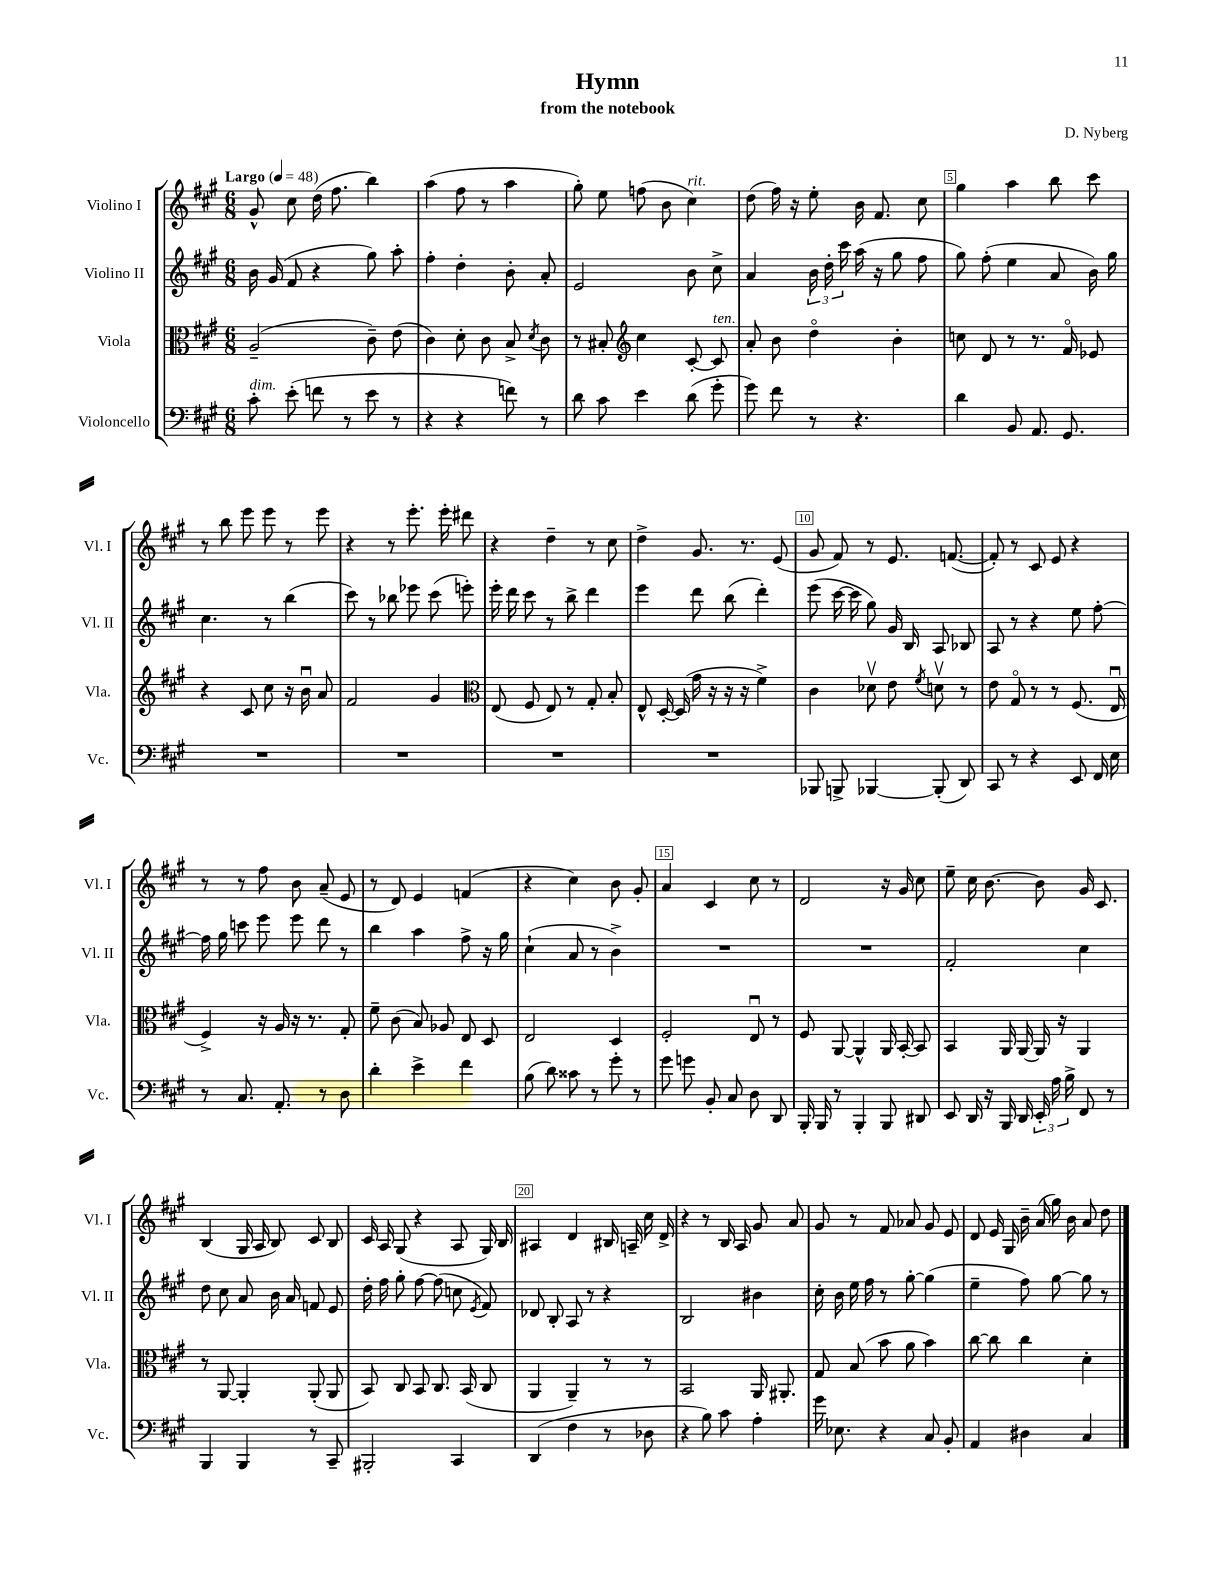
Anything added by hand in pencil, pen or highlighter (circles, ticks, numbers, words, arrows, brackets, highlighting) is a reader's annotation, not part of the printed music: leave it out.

**kern	**kern	**kern	**kern
*staff4	*staff3	*staff2	*staff1
*clefF4	*clefC3	*clefG2	*clefG2
*k[f#c#g#]	*k[f#c#g#]	*k[f#c#g#]	*k[f#c#g#]
*M6/8	*M6/8	*M6/8	*M6/8
*MM48	*MM48	*MM48	*MM48
8c#'\	(2A~/	16b\	8g#^^/
.	.	(16g#/	.
(8e'\	.	8f#/	8cc#\
8f\	.	4r	(16dd\
.	.	.	8.ff#\
8r	.	.	.
8e\	8c#~\)	8gg#\)	4bb\)
8r	(8e\	8aa'\	.
=	=	=	=
4r	4c#\)	4ff#'\	(4aa\
4r	8d'\	4dd'\	8ff#\
.	8c#\	.	8r
8f\)	8B^/	8b'\	4aa\
.	8qd/	.	.
8r	8c#\	8a'/	.
=	=	=	=
8d\	8r	2e/	8gg#'\)
8c#\	8B#'/	.	8ee\
*	*clefG2	*	*
4e\	4cc#\	.	(8ff\
.	.	.	8b\
(8d\	[8c#'/	8b\	4cc#\)
8g#'\	8c#/]	8cc#^\	.
=	=	=	=
8g#\)	8a'/	4a/	(8dd\
8f#\	8b\	.	16ff#\)
.	.	.	16r
8r	4ddo\	24b\	8ee'\
.	.	24dd'\	.
.	.	24ccc#\	.
4.r	.	(16aa\	16b\
.	.	16r	8.f#/
.	4b'\	8gg#\	.
.	.	8ff#\	8cc#\
=	=	=	=
4d\	8cc\	8gg#\)	4gg#\
.	8d/	(8ff#'\	.
8BB/	8r	4ee\	4aa\
8.AA/	8.r	.	.
.	.	8a/	8bb\
8.GG#/	16f#o/	.	.
.	8e-/	16b\)	8ccc#\
.	.	16gg#\	.
=	=	=	=
2.r	4r	4.cc#\	8r
.	.	.	8bb\
.	8c#/	.	8eee\
.	8cc#\	8r	8eee\
.	16r	(4bb\	8r
.	16bu\	.	.
.	8a/	.	8eee\
=	=	=	=
2.r	2f#/	8ccc#\)	4r
.	.	8r	.
.	.	8bb-\	8r
.	.	8eee-\	8.eee'\
.	4g#/	(8ccc#\	.
.	.	.	16eee'\
.	.	8eee'\)	8ddd#\
=	=	=	=
*	*clefC3	*	*
2.r	(8E/	16eee'\	4r
.	.	16ddd\	.
.	8F#/	8ccc#\	.
.	8E/)	8r	4dd~\
.	8r	8bb^\	.
.	8G#'/	4ddd\	8r
.	8B'/	.	8cc#\
=	=	=	=
2.r	8E^^/	4eee\	4dd^\
.	[16D'/	.	.
.	(16D/]	.	.
.	16g#\	8ddd\	8.g#/
.	16r	.	.
.	16r	(8bb\	.
.	16r	.	8.r
.	4f#^\)	4ddd'\)	.
.	.	.	(8e/
=	=	=	=
8BBB-/	4c#\	(8eee\	8g#/
8BBB^/	.	[16ccc#\	8f#/)
.	.	16ccc#\]	.
[4BBB-/	8d-v\	8gg#\)	8r
.	8e\	16g#/	8.e/
.	.	16B/	.
.	8qf#/	.	.
(8BBB-'/]	8dv\	8A/	.
.	.	.	([8.f/
8DD/)	8r	8B-/	.
=	=	=	=
8CC#/	8e\	8A/	8f'/])
8r	8G#o/	8r	8r
4r	8r	4r	8c#/
.	8r	.	8e/
8EE/	(8.F#/	8ee\	4r
16FF#/	.	[8ff#'\	.
16E\	16Eu/	.	.
=	=	=	=
8r	4F#^/)	16ff#\]	8r
.	.	16gg#\	.
8.C#/	.	8ccc\	8r
.	16r	8eee\	8ff#\
8.AA'/	16A/	.	.
.	16r	8eee\	8b\
.	8.r	.	.
8r	.	8ddd\	(8a~/
8D\	8G#'/	8r	8e/
=	=	=	=
4d'\	8f#~\	4bb\	8r
.	(8c#\	.	8d/)
4e^\	8B/)	4aa\	4e/
.	8A-/	.	.
4f#\	8E/	8ff#^\	(4f/
.	8D/	16r	.
.	.	16gg#\	.
=	=	=	=
(8B\	2E/	(4cc#`\	4r
8d\)	.	.	.
8c##\	.	8a/	4cc#\)
8r	.	8r	.
8g#'\	4D/	4b^\)	8b\
8r	.	.	8g#'/
=	=	=	=
8g#\	2F#'/	2.r	4a/
8g\	.	.	.
8BB'/	.	.	4c#/
8C#/	.	.	.
8D\	8Eu/	.	8cc#\
8DD/	8r	.	8r
=	=	=	=
16BBB'/	8F#/	2.r	2d/
16BBB/	.	.	.
8r	[8AA/	.	.
4BBB'/	4AA^^/]	.	.
8BBB/	16AA/	.	16r
.	[16BB'/	.	16g#/
8DD#/	8BB/]	.	8cc#\
=	=	=	=
8EE/	4BB/	2f#'/	8ee~\
16DD/	.	.	16cc#\
16r	.	.	[8.b\
16BBB/	16AA/	.	.
16DD/	[16AA/	.	.
24EE'/	16AA/]	.	8b\]
24A\	.	.	.
.	16r	.	.
24B^\	.	.	.
8FF#/	4AA/	4cc#\	16g#/
.	.	.	8.c#/
8r	.	.	.
=	=	=	=
4BBB/	8r	8dd\	(4B/
.	[8AA/	8cc#\	.
4BBB/	4AA'/]	8a/	16G#/
.	.	.	16A/
.	.	16b\	8B/)
.	.	16a/	.
8r	(8AA'/	8f/	8c#/
8CC#~/	8AA/	8e/	8B/
=	=	=	=
2BBB#'/	8BB/)	16dd'\	16c#/
.	.	16ff#\	16A/
.	8C#/	8gg#'\	(8G#/
.	8BB/	[8ff#\	4r
.	8.C#/	(8ff#\]	.
4CC#/	.	8cc\	8A/
.	(16BB/	.	.
.	.	8qe/	.
.	8C#/	8f#/)	16G#/)
.	.	.	16B/
=	=	=	=
(4DD/	4AA/	8d-/	4A#/
.	.	8B'/	.
4F#\	4AA~/)	8A/	4d/
.	.	8r	.
8r	8r	4r	16B#/
.	.	.	16A~/
8D-\	8r	.	16cc#\
.	.	.	16d^/
=	=	=	=
4r	2BB/	2B/	4r
8B\)	.	.	8r
8c#\	.	.	16B/
.	.	.	16A/
4A'\	16AA/	4b#\	8g#/
.	8.AA#'/	.	.
.	.	.	8a/
=	=	=	=
16g#\	8G#/	16cc#'\	8g#/
8.E-\	.	16b\	.
.	(8B/	16ee\	8r
.	.	16ff#\	.
4r	8b\	8r	8f#/
.	8a\	[8gg#'\	8a-/
8C#/	4b\)	(4gg#\]	8g#/
8BB'/	.	.	8e/
=	=	=	=
4AA/	[8cc#\	4ee~\	8d/
.	8cc#\]	.	16e/
.	.	.	16G#/
4D#\	4cc#\	8ff#\)	16b~\
.	.	.	(16a/
.	.	[8gg#\	16gg#\)
.	.	.	16b\
4C#/	4d'\	8gg#\]	8a/
.	.	8r	8dd\
==	==	==	==
*-	*-	*-	*-
